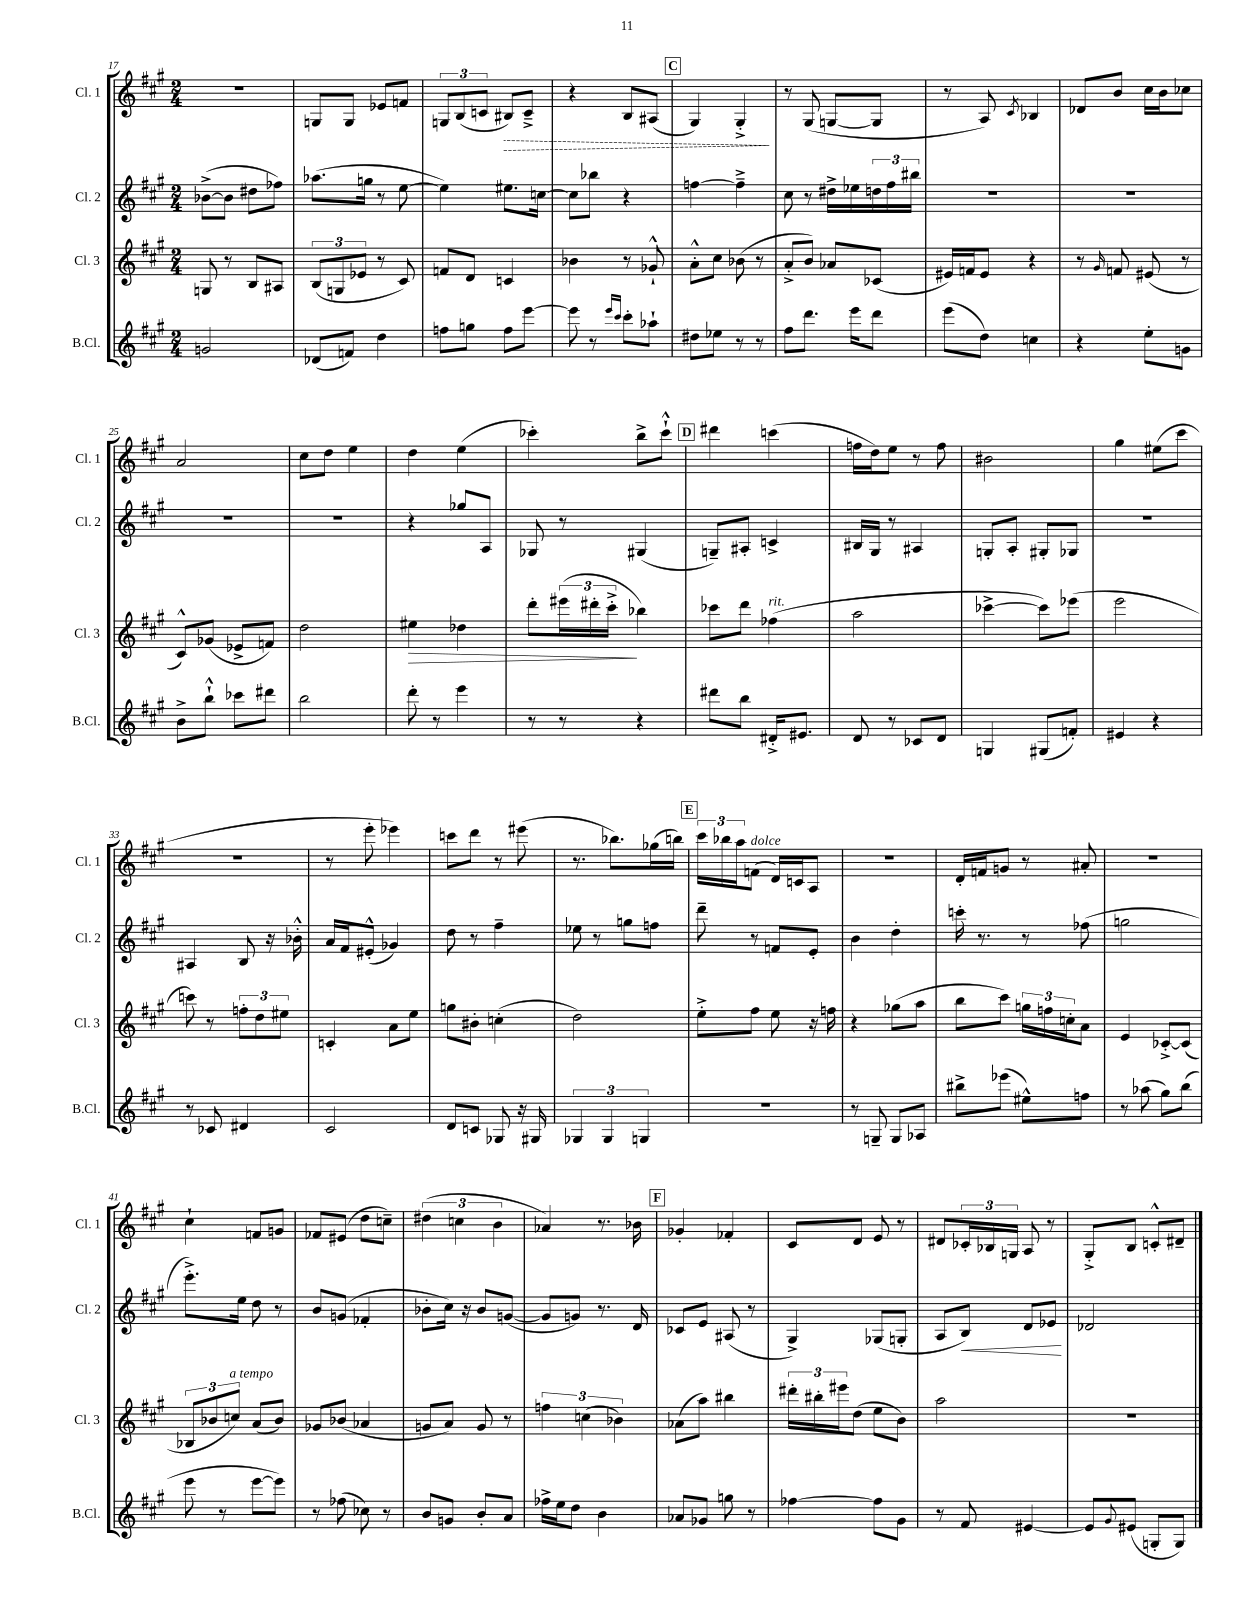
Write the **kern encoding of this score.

**kern	**kern	**dynam	**kern	**dynam	**kern	**dynam
*part4	*part3	*part3	*part2	*part2	*part1	*part1
*staff4	*staff3	*staff3	*staff2	*staff2	*staff1	*staff1
*I"B.Cl.	*I"Cl. 3	*	*I"Cl. 2	*	*I"Cl. 1	*
*I'B.Cl.	*I'Cl. 3	*	*I'Cl. 2	*	*I'Cl. 1	*
*clefG2	*clefG2	*	*clefG2	*	*clefG2	*
*k[f#c#g#]	*k[f#c#g#]	*	*k[f#c#g#]	*	*k[f#c#g#]	*
*M2/4	*M2/4	*	*M2/4	*	*M2/4	*
=17	=17	=17	=17	=17	=17	=17
2gn/	8Gn/	.	([8b-X^\L	.	2r	.
.	8r	.	8b-\J]	.	.	.
.	8B/L	.	8dd#X\L	.	.	.
.	8A#X/J	.	8ff-X\J)	.	.	.
=18	=18	=18	=18	=18	=18	=18
(8d-X/L	(12B/L	.	(8.aa-X\L	.	8Gn/L	.
.	12Gn/	.	.	.	.	.
8fn/J)	.	.	.	.	8G/J	.
.	12e-X/J	.	.	.	.	.
.	.	.	16ggn\Jk	.	.	.
4dd\	8r	.	8r	.	8e-X/L	.
.	8c#/)	.	[8ee\	.	8fn/J	.
=19	=19	=19	=19	=19	=19	=19
8ffn\L	8fn/L	.	4ee\])	.	12Gn/L	.
.	.	.	.	.	(12B/	.
8ggn\J	8d/J	.	.	.	.	.
.	.	.	.	.	12cn/J	.
!	!	!	!	!	!	!LO:HP:b
8ff\L	4cn/	.	8.ee#X\L	.	8B#X/L)	>
[8eee\J	.	.	.	.	8c~^/J	.
.	.	.	[16ccn\Jk	.	.	.
=20	=20	=20	=20	=20	=20	=20
8eee\]	4b-X\	.	8cc\L]	.	4r	.
8r	.	.	8bb-X\J	.	.	.
16qqeee/LL	.	.	.	.	.	.
16qqccc#/JJ	.	.	.	.	.	.
8ccc#'\L	8r	.	4r	.	8B/L	.
8aa-X`\J	8g-X`^^/	.	.	.	(8A#X/J	.
!!LO:REH:place=s1:t=C
=21	=21	=21	=21	=21	=21	=21
8dd#X\L	8a'^^\L	.	[4ffn\	.	4G#/)	.
8ee-X\J	8cc#\J	.	.	.	.	.
8r	(8b-X\	.	4ff~^\]	.	4G#'^/	.
8r	8r	.	.	.	.	.
.	.	.	.	.	.	]
=22	=22	=22	=22	=22	=22	=22
8ff#\L	8a'^/L	.	8cc#\	.	8r	.
8.ddd\J	8b/J)	.	8r	.	(8G#/	.
.	8a-X/L	.	16dd#X^\LL	.	[8Gn/L	.
16eee\KL	.	.	16ee-X\	.	.	.
8ddd\J	(8c-X/J	.	24ddn\	.	8G/J]	.
.	.	.	24ff#\	.	.	.
.	.	.	24bb#X\JJ	.	.	.
=23	=23	=23	=23	=23	=23	=23
(8eee\L	16e#X/LL)	.	2r	.	8r	.
.	16fn/J	.	.	.	.	.
8dd\J)	8e#/J	.	.	.	8A/)	.
.	.	.	.	.	8qc#/	.
4ccn\	4r	.	.	.	4B-X/	.
=24	=24	=24	=24	=24	=24	=24
4r	8r	.	2r	.	8d-X/L	.
.	16qqg#/	.	.	.	.	.
.	8fn/	.	.	.	8b/J	.
8ee'\L	(8e#X/	.	.	.	16cc#\LL	.
.	.	.	.	.	16b\J	.
8gn\J	8r	.	.	.	8cc-X\J	.
!!LO:LB:g=z
=25	=25	=25	=25	=25	=25	=25
8b^\L	8c#^^/L)	.	2r	.	2a/	.
8bb`^^\J	(8g-X/J	.	.	.	.	.
8ccc-X\L	8e-X^/L	.	.	.	.	.
8ddd#X\J	8fn/J)	.	.	.	.	.
=26	=26	=26	=26	=26	=26	=26
2bb\	2dd\	.	2r	.	8cc#\L	.
.	.	.	.	.	8dd\J	.
.	.	.	.	.	4ee\	.
=27	=27	=27	=27	=27	=27	=27
!	!	!LO:HP:b	!	!	!	!
8ddd'\	4ee#X\	>	4r	.	4dd\	.
8r	.	.	.	.	.	.
4eee\	4dd-X\	.	8gg-X/L	.	(4ee\	.
.	.	.	8A/J	.	.	.
=28	=28	=28	=28	=28	=28	=28
8r	8ddd'\L	.	8G-X/	.	4ccc-X'\)	.
8r	(24eee#X\L	.	8r	.	.	.
.	24ddd#X'\	.	.	.	.	.
.	24ccc#'^\JJ	.	.	.	.	.
4r	4bb-X\)	]	(4G#X/	.	8bb^\L	.
.	.	.	.	.	8ccc-`^^\J	.
!!LO:REH:place=s1:t=D
=29	=29	=29	=29	=29	=29	=29
8ddd#X\L	8ccc-X\L	.	8Gn~/L)	.	4ddd#X\	.
8bb\J	8ddd\J	.	8A#X'/J	.	.	.
!	!LO:TX:a:i:t=rit.	!	!	!	!	!
16d#X'^/KL	(4ff-X\	.	4cn^/	.	(4cccn\	.
8.e#X/J	.	.	.	.	.	.
=30	=30	=30	=30	=30	=30	=30
8d/	2aa\	.	16B#X/LL	.	16ffn\LL	.
.	.	.	16G#/JJ	.	16dd\J)	.
8r	.	.	8r	.	8ee\J	.
8c-X/L	.	.	4A#X/	.	8r	.
8d/J	.	.	.	.	8ff\	.
=31	=31	=31	=31	=31	=31	=31
4Gn/	[4ccc-X^\	.	8Gn'/L	.	2b#X\	.
.	.	.	8A'/J	.	.	.
(8G#X/L	8ccc-\L])	.	8G#X'/L	.	.	.
8fn'/J)	(8eee-X\J	.	8G-X/J	.	.	.
=32	=32	=32	=32	=32	=32	=32
4e#X/	2eee\	.	2r	.	4gg#\	.
4r	.	.	.	.	(8ee#X\L	.
.	.	.	.	.	8ccc#\J	.
!!LO:LB:g=z
=33	=33	=33	=33	=33	=33	=33
8r	8cccn\)	.	4A#X/	.	2r	.
8c-X/	8r	.	.	.	.	.
4d#X/	12ffn'\L	.	8B/	.	.	.
.	12dd\	.	.	.	.	.
.	.	.	16r	.	.	.
.	12ee#X\J	.	.	.	.	.
.	.	.	16b-X'^^\	.	.	.
=34	=34	=34	=34	=34	=34	=34
2c#/	4cn'/	.	16a/LL	.	8r	.
.	.	.	16f#/J	.	.	.
.	.	.	(8e#X'^^/J	.	8eee'\	.
.	8a\L	.	4g-X/)	.	4eee-X\)	.
.	8ee\J	.	.	.	.	.
=35	=35	=35	=35	=35	=35	=35
8d/L	8ggn\L	.	8dd\	.	8cccn\L	.
8cn/J	8b#X'\J	.	8r	.	8ddd\J	.
8G-X/	(4ccn'\	.	4ff#~\	.	8r	.
16r	.	.	.	.	(8eee#X\	.
16G#X/	.	.	.	.	.	.
=36	=36	=36	=36	=36	=36	=36
6G-X/	2dd\)	.	8ee-X\	.	8.r	.
.	.	.	8r	.	.	.
6G-/	.	.	.	.	.	.
.	.	.	.	.	8.bb-X\L)	.
.	.	.	8ggn\L	.	.	.
6Gn/	.	.	.	.	.	.
.	.	.	8ffn\J	.	(16gg-X\L	.
.	.	.	.	.	16bbn\JJ)	.
!!LO:REH:place=s1:t=E
=37	=37	=37	=37	=37	=37	=37
2r	8ee'^\L	.	8ddd~\	.	24ccc#\LL	.
.	.	.	.	.	24bb-X\	.
.	.	.	.	.	24aa\J	.
!	!	!	!	!	!LO:TX:a:i:t=dolce	!
.	8ff#\J	.	8r	.	(8fn\J	.
.	8ee\	.	8fn/L	.	16d/LL)	.
.	.	.	.	.	16cn/J	.
.	16r	.	8e'/J	.	8A/J	.
.	16ffn\	.	.	.	.	.
=38	=38	=38	=38	=38	=38	=38
8r	4r	.	4b\	.	2r	.
8Gn~/	.	.	.	.	.	.
8G/L	(8gg-X\L	.	4dd'\	.	.	.
8A-X/J	8aa\J	.	.	.	.	.
=39	=39	=39	=39	=39	=39	=39
8bb#X^\L	8bb\L	.	16cccn'\	.	16d'/LL	.
.	.	.	8.r	.	16fn/J	.
(8eee-X\J	8ccc#\J)	.	.	.	8gn/J	.
8ee#X^^\L)	24ggn\LL	.	8r	.	8r	.
.	24ffn\	.	.	.	.	.
.	24ccn'\J	.	.	.	.	.
8ffn\J	8a\J	.	(8ff-X\	.	8a#X'/	.
=40	=40	=40	=40	=40	=40	=40
8r	4e/	.	2ggn\	.	2r	.
(8aa-X\	.	.	.	.	.	.
8gg#\L)	[8c-X'^/L	.	.	.	.	.
(8bb\J	(8c-/J]	.	.	.	.	.
!!LO:LB:g=z
=41	=41	=41	=41	=41	=41	=41
8eee\	12B-X/L	.	8.eee'^\L)	.	4cc#`\	.
.	12b-X/	.	.	.	.	.
8r	.	.	.	.	.	.
!	!LO:TX:a:i:t=a tempo	!	!	!	!	!
.	12ccn/J)	.	.	.	.	.
.	.	.	16ee\Jk	.	.	.
[8eee\L	(8a/L	.	8dd\	.	8fn/L	.
8eee\J])	8b-/J)	.	8r	.	8gn/J	.
=42	=42	=42	=42	=42	=42	=42
8r	8g-X/L	.	8b/L	.	8f-X/L	.
(8ff-X\	(8b-X/J	.	(8gn/J	.	(8e#X/J	.
8cc-X\)	4a-X/	.	4f-X'/	.	8dd\L	.
8r	.	.	.	.	8ccn~\J)	.
=43	=43	=43	=43	=43	=43	=43
8b/L	8gn/L	.	8b-X'\L	.	(6dd#X\	.
8gn/J	8a/J)	.	16cc#\Jk)	.	.	.
.	.	.	.	.	6ccn\	.
.	.	.	16r	.	.	.
8b'/L	8g/	.	8b-/L	.	.	.
.	.	.	.	.	6b\	.
8a/J	8r	.	([8gn/J	.	.	.
=44	=44	=44	=44	=44	=44	=44
16ff-X^\LL	6ffn\	.	8g/L]	.	4a-X/)	.
16ee\J	.	.	.	.	.	.
8dd\J	.	.	8gn/J)	.	.	.
.	(6ccn\	.	.	.	.	.
4b\	.	.	8.r	.	8.r	.
.	6b-X\)	.	.	.	.	.
.	.	.	16d/	.	16b-X\	.
!!LO:REH:place=s1:t=F
=45	=45	=45	=45	=45	=45	=45
8a-X/L	(8a-X\L	.	8c-X/L	.	4g-X'/	.
8g-X/J	8aa\J)	.	8e/J	.	.	.
8ggn\	4bb#X\	.	(8A#X/	.	4f-X'/	.
8r	.	.	8r	.	.	.
=46	=46	=46	=46	=46	=46	=46
[4ff-X\	24ddd#X'\LL	.	4G#^/)	.	8c#/L	.
.	24bb#X'\	.	.	.	.	.
.	24eee#X\J	.	.	.	.	.
.	(8dd\J	.	.	.	8d/J	.
8ff-\L]	8ee\L	.	(8G-X/L	.	8e/	.
8g#\J	8b\J)	.	8Gn'/J	.	8r	.
=47	=47	=47	=47	=47	=47	=47
8r	2aa\	.	8A/L	.	8d#X/L	.
!	!	!	!	!LO:HP:b	!	!
8f#/	.	.	8B/J)	<	24c-X'/L	.
.	.	.	.	.	24B-X/	.
.	.	.	.	.	24Gn/JJ	.
[4e#X/	.	.	8d/L	.	8A/	.
.	.	.	8e-X/J	.	8r	.
.	.	.	.	[	.	.
=48	=48	=48	=48	=48	=48	=48
8e#/L]	2r	.	2d-X/	.	8G#'^/L	.
8qqg#/	.	.	.	.	.	.
(8e#X/J	.	.	.	.	8B/J	.
8Gn'/L	.	.	.	.	8cn'^^/L	.
8G/J)	.	.	.	.	8d#X~/J	.
==	==	==	==	==	==	==
*-	*-	*-	*-	*-	*-	*-
